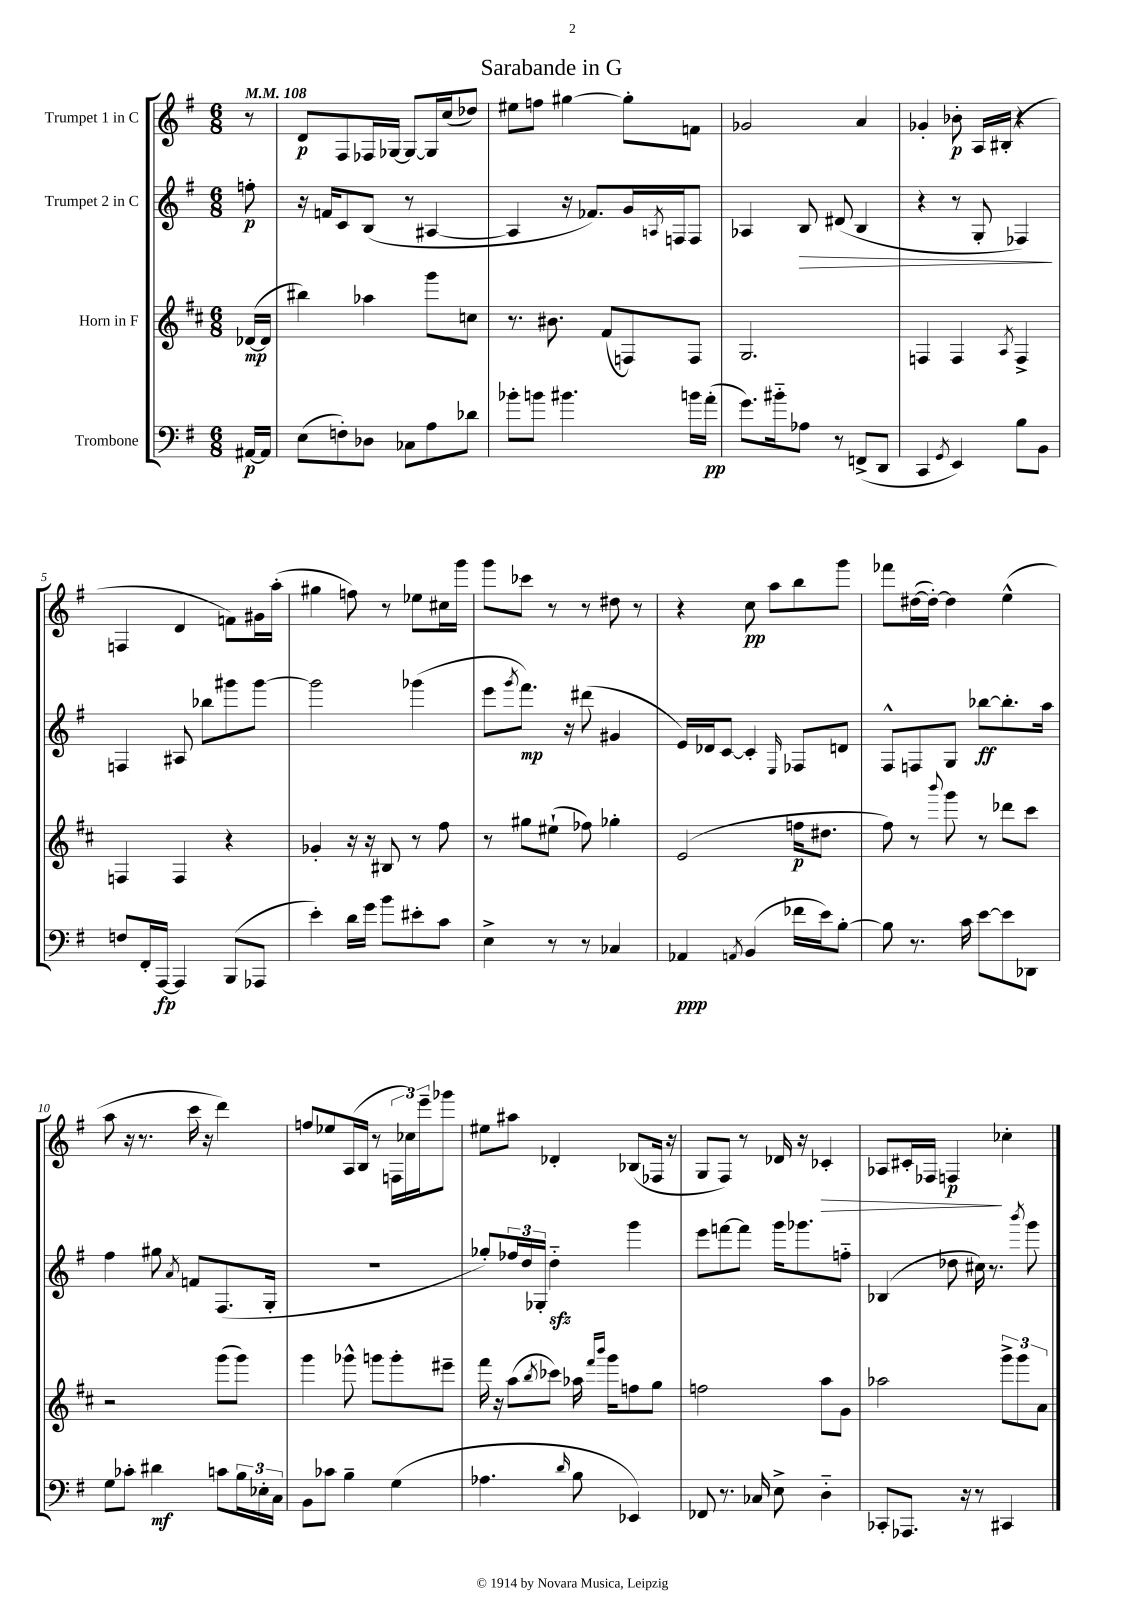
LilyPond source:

\header { title = "Sarabande in G" }
<<
\new StaffGroup <<
\new Staff = "s0" \with { instrumentName = "Trumpet 1 in C" } {
    \clef treble \key g \major \numericTimeSignature \time 6/8 \partial 8 \tempo 4 = 108
    r8 |
    d'8\p fis8 fes16 ges16~ ges8~ ges16 c''16( des''8) |
    eis''8 f''8 gis''4~ gis''8-. f'8 |
    ges'2 a'4 |
    ges'4-. bes'8-.\p a16 bis16-.( r4 |
    f4 d'4 f'8) gis'16 a''16-.( |
    gis''4 f''8) r8 ees''8 cis''16 g'''16 |
    g'''8 ces'''8 r8 r8 dis''8 r8 |
    r4 c''8\pp a''8 b''8 g'''8 |
    fes'''8 dis''16~( dis''16~-.) dis''4 e''4-^( |
    a''8 r16 r8. c'''16 r16 d'''4) |
    f''8 ees''8 a16( b16 r8 \tuplet 3/2 { f16 ces''16) e'''16-- } ges'''8 |
    eis''8 ais''8 des'4-. bes8( fes16 r16 |
    g8 fis8) r8 des'16 r16 ces'4-.\> |
    aes8 cis'16-. fes16 f4\p\! ces''4-. \bar "|." |
}
\new Staff = "s1" \with { instrumentName = "Trumpet 2 in C" } {
    \clef treble \key g \major \numericTimeSignature \time 6/8 \partial 8
    f''8-.\p |
    r16 f'16 c'8 b8( r8 ais4~ |
    ais4 r16 fes'8.) g'16 \acciaccatura { a8 } f16 f8 |
    aes4 b8\> dis'8( b4 |
    r4 r8 g8-. fes4\!) |
    f4 ais8 bes''8 gis'''8 gis'''8~ |
    gis'''2 ges'''4( |
    e'''8 \acciaccatura { g'''8 } fis'''8.\mp) r16 dis'''8( gis'4 |
    e'16) des'16 c'8~ c'4-. \grace { e16 } fes8 d'8 |
    fis8-^ f8 g8 bes''8~\ff bes''8.-. a''16 |
    fis''4 gis''8 \acciaccatura { a'8 } f'8 fis8.( g16-. |
    R2. |
    ges''8-.) \tuplet 3/2 { fes''16 d''16 ges16-. } d''4-_\sfz g'''4 |
    e'''8 f'''8~ f'''8 g'''16 ges'''8. f''8-_ |
    bes4( des''8 cis''16) r8. \acciaccatura { b'''8 } g'''8 \bar "|." |
}
\new Staff = "s2" \with { instrumentName = "Horn in F" } {
    \clef treble \key d \major \numericTimeSignature \time 6/8 \partial 8
    des'16~\mp( des'16 |
    bis''4) aes''4 g'''8 c''8 |
    r8. bis'8. fis'8( f8) f8 |
    g2. |
    f4 f4 \acciaccatura { a8 } f4-> |
    f4 f4 r4 |
    ges'4-. r16 r16 bis8 r8 fis''8 |
    r8 gis''8 eis''8-!( fes''8) ges''4-. |
    e'2( f''16\p dis''8. |
    fis''8) r8 \appoggiatura { b'''8 } g'''8 r8 des'''8 cis'''8 |
    r2 g'''8( g'''8) |
    g'''4 ges'''8-^ g'''8 g'''8-. eis'''8-- |
    fis'''16 r16 a''8( \acciaccatura { b''8 } ces'''8) aes''16 \grace { fis'''16 b'''16 } g'''16 f''8 g''8 |
    f''2 a''8 g'8 |
    aes''2 \tuplet 3/2 { g'''8-> g'''8 a'8 } \bar "|." |
}
\new Staff = "s3" \with { instrumentName = "Trombone" } {
    \clef bass \key g \major \numericTimeSignature \time 6/8 \partial 8
    ais,16~\p ais,16 |
    e8( f8-.) des8 ces8 a8 des'8 |
    bes'8-. b'8 bis'4. b'16 a'16-.\pp( |
    g'8.) bis'16-_ aes8 r8 f,8->( d,8 |
    c,4 \acciaccatura { g,8 } e,4) b8 b,8 |
    f8 fis,16-. a,,16~\fp a,,4 b,,8( aes,,8 |
    e'4-.) d'16 g'16 b'8 eis'8-. c'8 |
    e4-> r8 r8 ces4 |
    aes,4\ppp \acciaccatura { a,8 } b,4( fes'16 e'16) b8~-. |
    b8 r8. c'16 e'8~ e'8 des,8 |
    g8 ces'8-. dis'4\mf c'8 \tuplet 3/2 { b16 ees16-. c16 } |
    b,8 ces'8 b4-- g4( |
    aes4. \grace { d'16 } b8 ees,4) |
    fes,8 r8. ces16 e8-> d4-_ |
    ces,8-. aes,,8. r16 r8 cis,4 \bar "|." |
}
>>
>>
